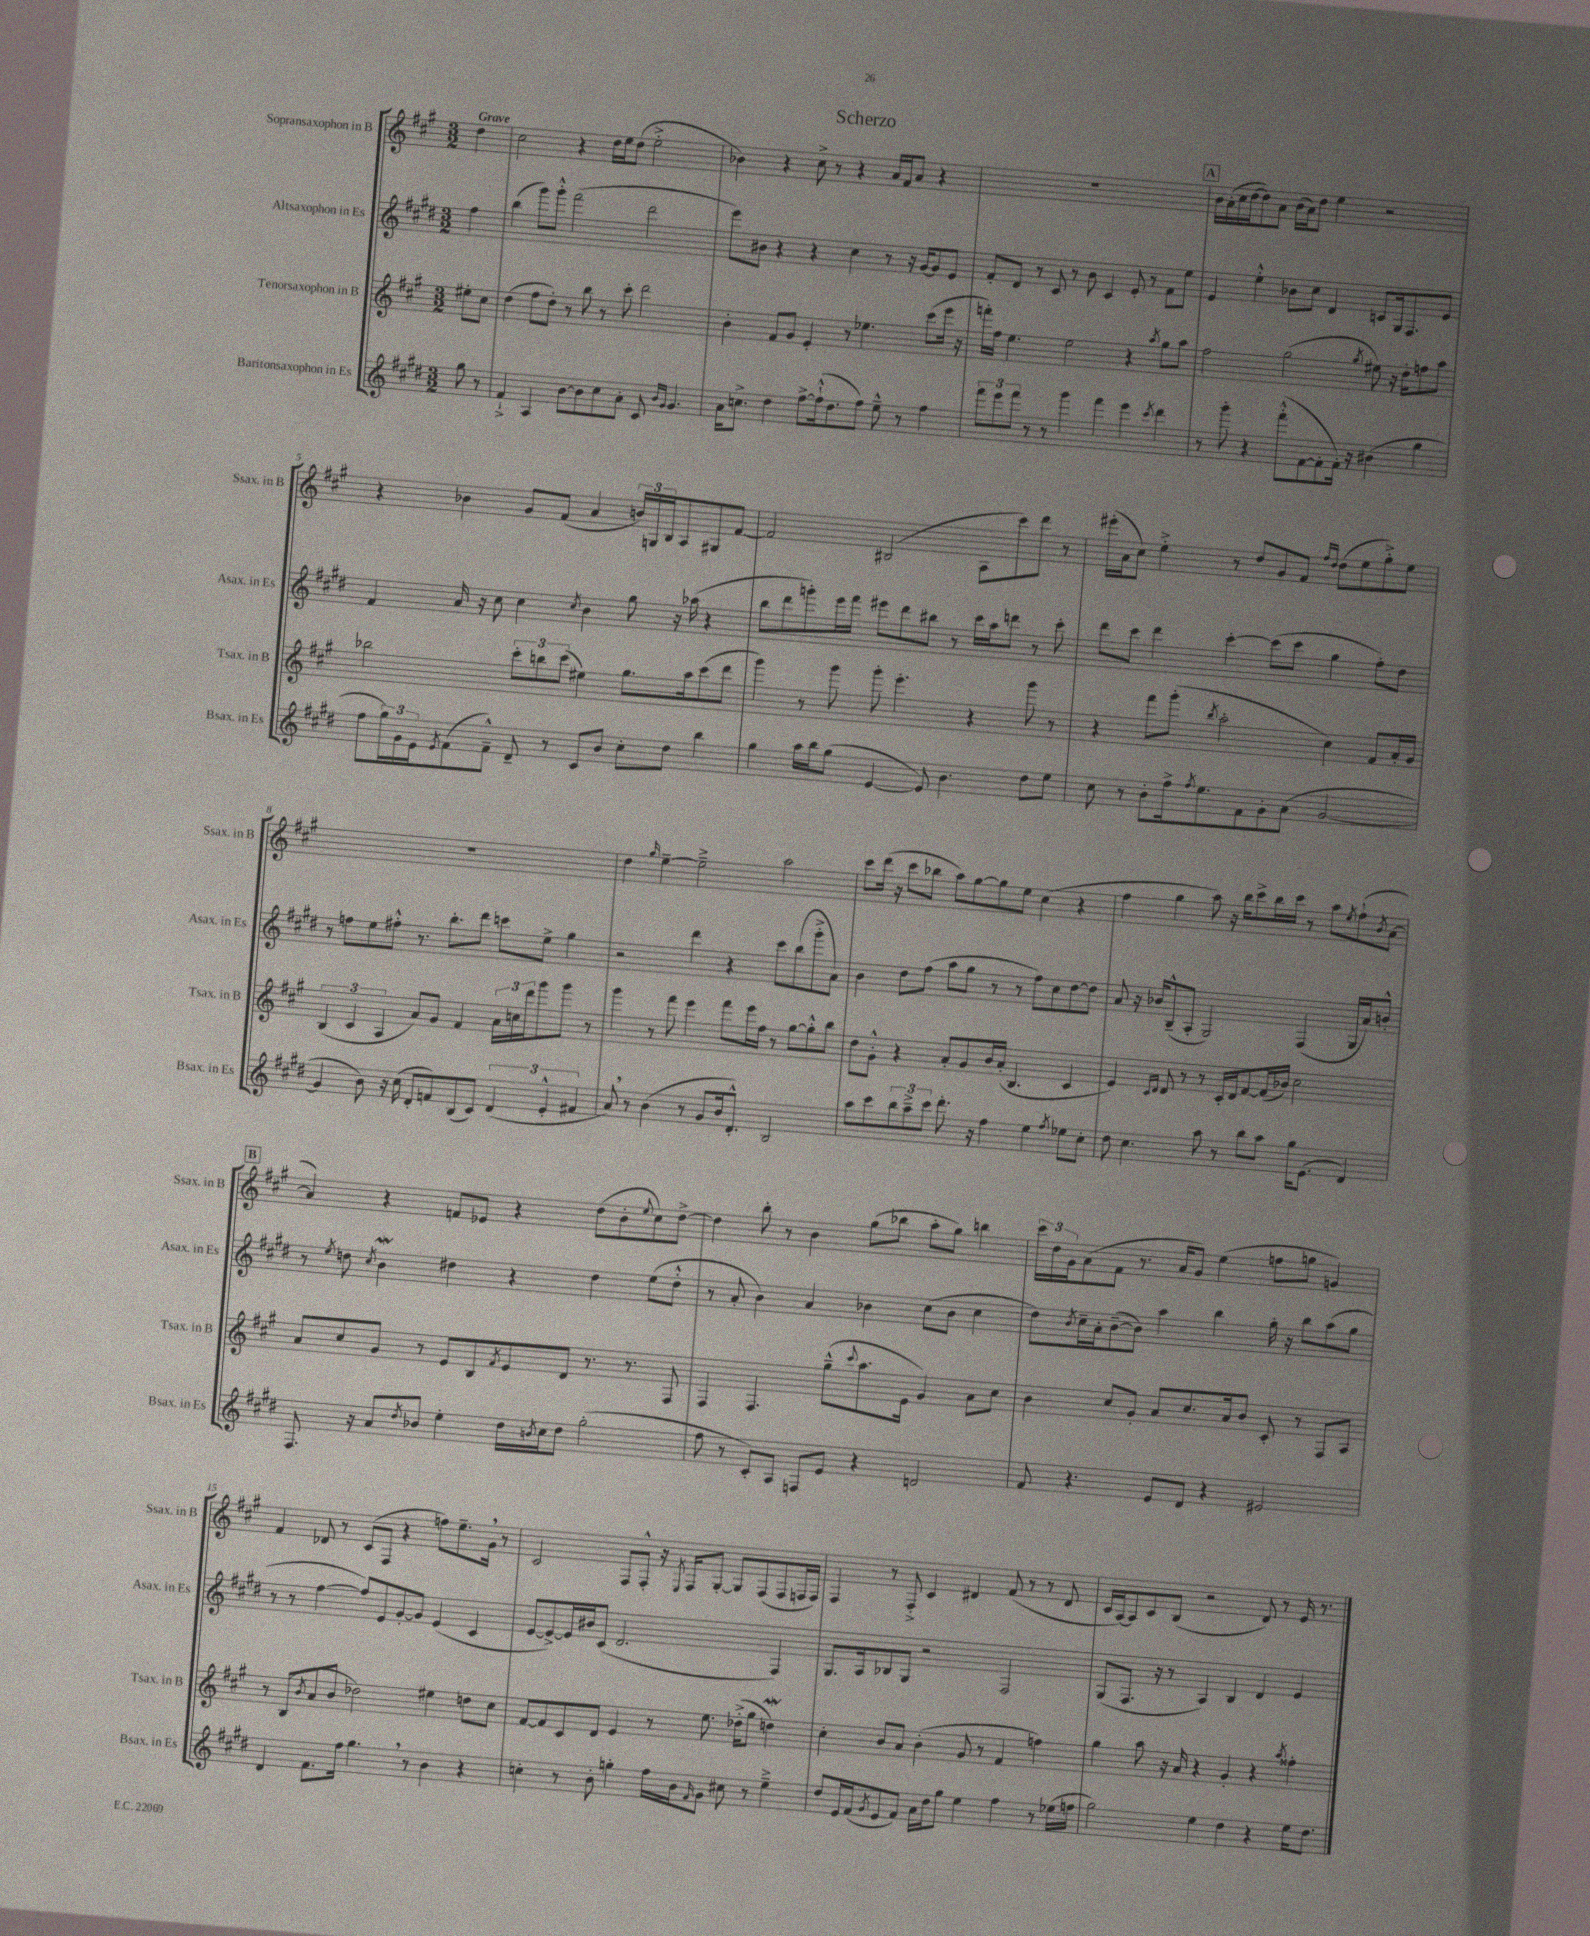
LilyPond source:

\header { title = "Scherzo" }
<<
\new StaffGroup <<
\new Staff = "s0" \with { instrumentName = "Sopransaxophon in B" shortInstrumentName = "Ssax. in B" } {
    \clef treble \key a \major \numericTimeSignature \time 3/2 \partial 4 \tempo "Grave"
    d''4 |
    cis''2 r4 d''16 e''16 d''8( e''2-.-> |
    bes'4) r4 cis''8-> r8 r4 a'16 fis'16 a'8 r4 |
    R1. |
    \mark \markup { \box "A" } b'16 a'16-.( cis''16 d''16~ d''8) a'8 b'16( a'16) d''8 e''4 r2 |
    r4 bes'4 gis'8 fis'8( a'4 \tuplet 3/2 { b'16) g16 b16 } a8 gis8 fis'8~ |
    fis'2 bis2( a8 cis'''8) d'''8 r8 |
    eis'''16-.( a'16 cis''8) e''4-.-> r8 d''8 gis'8 fis'8 \grace { fis''16 d''16 } d''8( e''8 gis''8-.->) e''8 |
    R1. |
    d''4 \grace { gis''16 } e''4~-- e''2---> a''2 |
    cis'''8 d'''16( r16 cis'''8 bes''8 a''8) gis''8~ gis''8 e''8 cis''4( r4 |
    fis''4 gis''4 a''8) r16 b''16 cis'''8-> b''16 cis'''16 r8 a''8 \acciaccatura { e''8 } fis''8-!( \acciaccatura { b'8 } a'8~ |
    \mark \markup { \box "B" } a'4) r4 f'8 ees'8 r4 d''8( b'8-. \appoggiatura { e''8 } cis''8) d''8~-> |
    d''4 b''8-. r8 b'4 gis''8( bes''8 a''8-. gis''8) b''4 |
    \tuplet 3/2 { cis'''16 d''16 gis'16 } a'8( fis'8 r8. a'16 gis'8) e''4( f''8 g''8 g'4) |
    fis'4 des'8 r8 cis'8( fis8 r4 f''8) e''8.-- gis'16 \breathe r8 |
    cis'2 fis8 fis8-.-^ r16 \acciaccatura { e8 } fis16 gis8~-. gis8 fis8( fis8 f16 f16) |
    fis4 r8 fis8-.-> cis'4 dis'4 fis'8( r8 r8 dis'8 |
    cis'16 a16~) a8 cis'8 b8( r2 d'8) r8 e'16 r8. \bar "|." |
}
\new Staff = "s1" \with { instrumentName = "Altsaxophon in Es" shortInstrumentName = "Asax. in Es" } {
    \clef treble \key e \major \numericTimeSignature \time 3/2 \partial 4
    fis''4 |
    b''4( gis'''8) gis'''8-.-^ fis'''2( dis'''2 |
    e'''8) bis'8 r4 r4 cis''4 r8 r16 gis'16~ gis'8 e'8 |
    fis'8-. dis'8 r8 cis'8 r8 b'8 cis'4 e'8-. r8 fis'8 e''8 |
    \mark \markup { \box "A" } e'4 e''4-.-^ bes'8 cis''8 dis'4 c'8 gis16 fis8. e'8 |
    fis'4 a'16 r16 cis''8 cis''4 \acciaccatura { cis''8 } b'4 gis''8 r16 aes''16( r4 |
    b''8 dis'''8 g'''8-.) e'''16 fis'''16 eis'''8 dis'''8 bis''8 r8 cis'''16 a''16 d'''8 r8 cis'''8-. |
    dis'''8 cis'''8 dis'''4 cis'''4~-. cis'''8( cis'''8 gis''4 fis''8-.) dis''8 |
    r8 f''8 e''8 fis''8-.-^ r8. b''8.-. dis'''8 c'''8 e''8-> gis''4 |
    r2 dis'''4 r4 cis'''8 b''8( gis'''8-.-> a'8) |
    b'4 dis''8 fis''8( a''8 gis''8 r8 r8 fis''8) cis''8 dis''8~ dis''8 |
    a'8 r16 bes'16 b8---^( a8-. gis2) fis4( gis16 a'16) b'8-.-^ |
    \mark \markup { \box "B" } r8 \acciaccatura { e''8 } d''8 \acciaccatura { cis''8 } b'4\mordent dis''4 r4 dis''4 e''8( dis''8-.-^ |
    r8 a'8-. b'4) a'4 bes'4 cis''8( bes'8 cis''4 |
    dis''8) \acciaccatura { b'8 } cis''16-- a'16-. b'8~--( b'8) a''4 b''4 gis''16-. r16 b''8 a''8( gis''8 |
    r8 r8 fis''4~ fis''8) e'8 gis'8~-. gis'8 e'4( cis'4 |
    e'8~ e'8~->) e'16 bis'16 cis'8( dis'2. fis4) |
    gis8. a16 bes8 gis8 r2 fis2 |
    gis8( fis8. r16 r8 a4) b4 dis'4 e'4 \bar "|." |
}
\new Staff = "s2" \with { instrumentName = "Tenorsaxophon in B" shortInstrumentName = "Tsax. in B" } {
    \clef treble \key a \major \numericTimeSignature \time 3/2 \partial 4
    eis''8-. cis''8 |
    d''4( fis''8 d''8-.) r8 b''8 r8 cis'''8-. d'''2 |
    b'4-. fis'8 gis'8 e'4-. r8 ees''4. cis'''8( e'''16 r16 |
    f'''16-.) fis''16 e''4. e''2 r4 \acciaccatura { a''8 } gis''8 a''8 |
    \mark \markup { \box "A" } fis''2 gis''2( \acciaccatura { gis''8 } eis''8) r16 d''16-. f''8 a''8 |
    bes''2 \tuplet 3/2 { cis'''8-. b''8 cis'''8( } eis''4) gis''8. a''16 cis'''8( d'''8 |
    gis'''4) r8 gis'''8 gis'''8-. e'''4.-. r4 gis'''8 r8 |
    r4 fis'''8 gis'''8-.( \acciaccatura { b''8 } a''2-. cis''4) fis'8 a'16-. gis'16 |
    \tuplet 3/2 { b4( cis'4 a4 } a'8) gis'8 fis'4 \tuplet 3/2 { a'16 c''16 d'''16 } gis'''8 gis'''8 r8 |
    gis'''4 r8 fis'''8 e'''4 fis'''8 e'''16 fis''16 r8 gis''8~ gis''8-.-^ b''8 |
    d''8 gis'8-.-^ r4 a'8-. gis'8 b'16 a'16-.( b4. cis'4 |
    e'4) \grace { cis'16 d'16 } d'8 r8 r8 cis'16-. d'16 fis'8~ fis'16( bes'16) cis''2 |
    \mark \markup { \box "B" } a'8 cis''8 gis'8 r8 e'8 b8 \acciaccatura { fis'8 } e'8 d'8 r8. r8. fis8 |
    fis4 fis4. gis''8---^( \appoggiatura { cis'''8 } a''8. e'16 gis'4) a'8 cis''8 |
    b'4 cis''8 gis'8-. a'8 cis''8. a'16 b'8 cis'8-. r8 fis8 a8 |
    r8 b8( \acciaccatura { b'8 } a'8 b'8 des''2) eis''4 d''8 cis''8 |
    fis'8~ fis'8 cis'8 d'8 e'4 r8 e''8. des''16-.->( gis''8 d''4\mordent) |
    cis''4-. b'8 a'8 b'4-.( gis'8 r8 fis'4 f''4) |
    gis''4 a''8 r16 a'16 r4 gis'4-. r4 \acciaccatura { a''8 } fisis''4-. \bar "|." |
}
\new Staff = "s3" \with { instrumentName = "Baritonsaxophon in Es" shortInstrumentName = "Bsax. in Es" } {
    \clef treble \key e \major \numericTimeSignature \time 3/2 \partial 4
    gis''8 r8 |
    fis'4-!-> a4 b'8~ b'8 cis''8 a'8-. cis'8 \grace { b'16 gis'16 } gis'4. |
    a'16 c''8.-> dis''4 fis''8~-> fis''16-!-^( dis''8. fis''8) e''8---^ r8 fis''4 |
    \tuplet 3/2 { fis'''8 e'''8 fis'''8 } r8 r8 gis'''4 fis'''4 e'''4 \acciaccatura { cis'''8 } dis'''4 |
    \mark \markup { \box "A" } r8 gis'''8-. r4 fis'''8-.-^( fis'8~ fis'8-. fis'16-.) r16 bis'4( gis''4 |
    fis''8 \tuplet 3/2 { gis''16) gis'16 e'16 } \acciaccatura { e'8 } fis'8( fis'8---^) dis'8-- r8 cis'8 b'8 cis''8-. dis''8 b''4 |
    gis''4 a''16 b''16 gis''8( e'4~ e'8) b'4. dis''8 e''8 |
    cis''8 r8 b'8-. fis''16-> \acciaccatura { fis''8 } e''8. fis'8 gis'8-. a'8( gis'2~ |
    gis'4 b'8) r16 cis''16( dis'8-. f'8) b8( cis'8) \tuplet 3/2 { dis'4( e'4-.-^ fis'4 } |
    a'8) \breathe r8 b'4( r8 gis'8 b'16 dis'8.-.-^) b2 |
    a''8 cis'''8 \tuplet 3/2 { b''8 a''8---> cis'''8 } dis'''8.-. r16 fis''4 e''4 \acciaccatura { fis''8 } ees''8 cis''8-. |
    dis''8 cis''4. a''8 r8 b''8 a''8 gis''16 e'8.( dis'4) |
    \mark \markup { \box "B" } fis8. r16 a'8 \acciaccatura { dis''8 } bes'8 e''4-. dis''16 \acciaccatura { b'8 } cis''16 dis''8 gis''2-.( |
    fis''8 r8 cis'8-.) a8 f8 e'8 r4 d'2 |
    fis'8 r4. e'8 dis'8 r4 eis'2 |
    dis'4 fis'8. fis''16 gis''4. \breathe r8 b'4 r4 |
    c''4-. r8 b'8-. g''4-. fis''16 b'16 \grace { fis'16 } gis'8 cis''8 r8 e''4---> |
    dis''8 e'16 fis'16( \acciaccatura { gis'8 } e'8 fis'8) a'16 dis''16 gis''8 e''4 fis''4 r8 ees''16( f''16 |
    gis''2) e''4 dis''4 r4 e''16 dis''8. \bar "|." |
}
>>
>>
